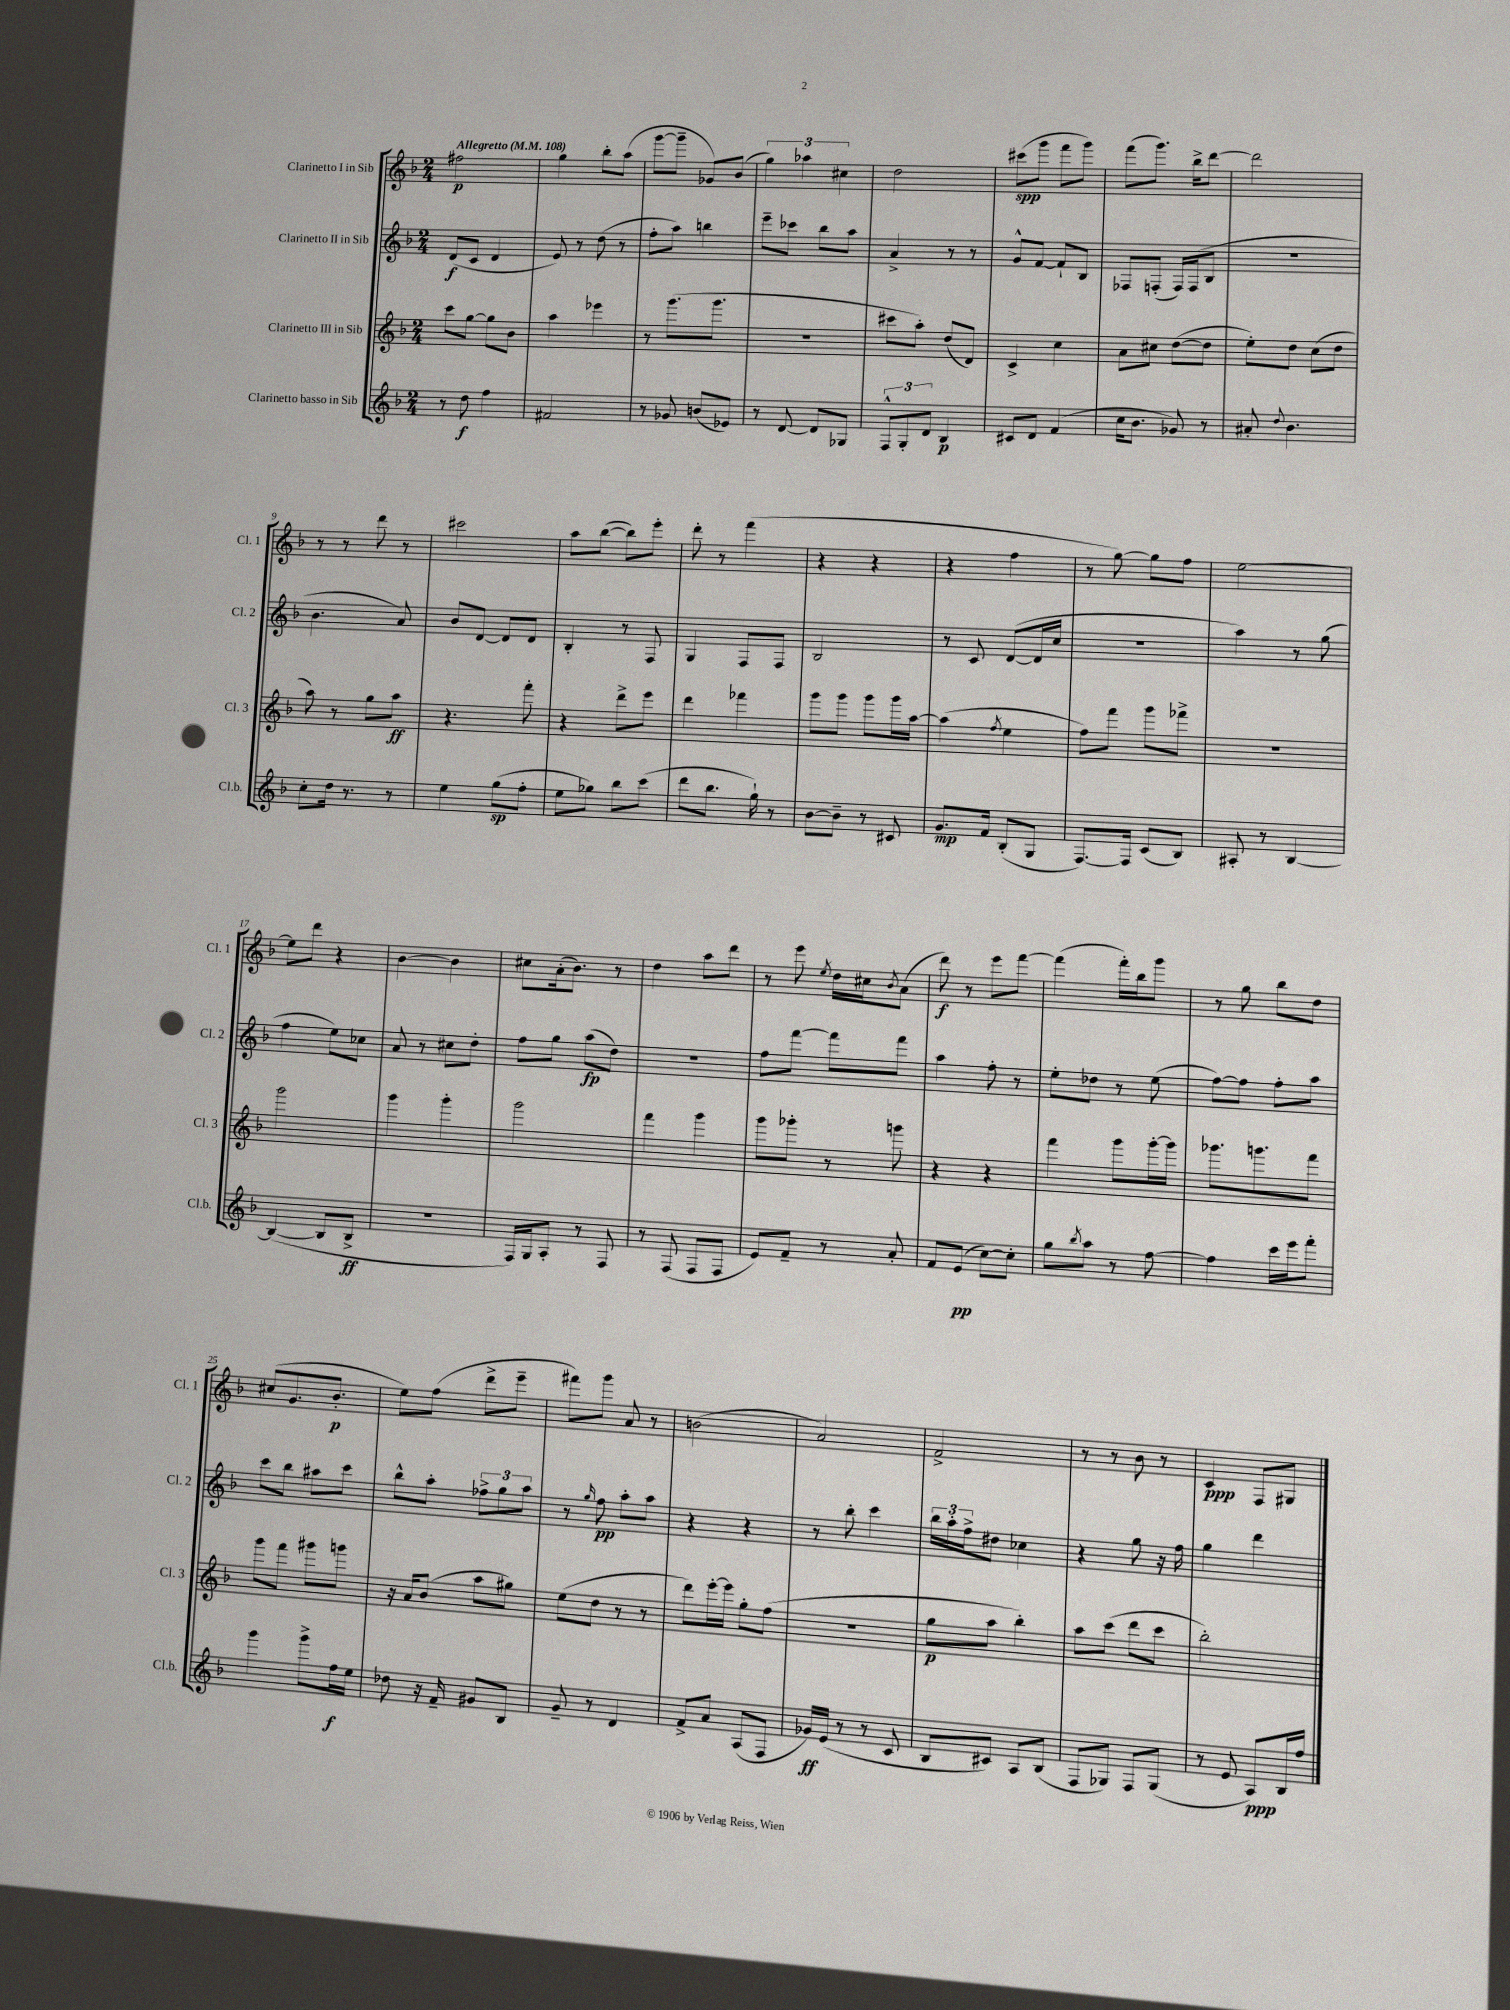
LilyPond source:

<<
\new StaffGroup <<
\new Staff = "s0" \with { instrumentName = "Clarinetto I in Sib" shortInstrumentName = "Cl. 1" } {
    \clef treble \key f \major \numericTimeSignature \time 2/4 \tempo "Allegretto" 4 = 108
    fis''2\p |
    g''4 bes''8-. a''8( |
    g'''8~ g'''8-- ges'8) bes'8( |
    \tuplet 3/2 { g''4) aes''4 cis''4 } |
    d''2 |
    cis'''8\spp( g'''8 f'''8 g'''8) |
    f'''8( g'''8.) bes''16-> d'''8~ |
    d'''2 |
    r8 r8 d'''8 r8 |
    cis'''2 |
    a''8 bes''8~( bes''8) e'''8-. |
    d'''8-. r8 f'''4( |
    r4 r4 |
    r4 f''4 |
    r8 g''8~) g''8 f''8 |
    e''2~ |
    e''8 d'''8 r4 |
    bes'4~ bes'4 |
    cis''8 a'16-.( bes'8.) r8 |
    d''4 a''8 d'''8 |
    r8 e'''8 \acciaccatura { e''8 } d''16 cis''16 \acciaccatura { bes'8 } a'8( |
    d'''8\f) r8 e'''8 f'''8~ |
    f'''4( f'''16-.) bes''16 g'''8 |
    r8 g''8 bes''8 d''8 |
    cis''8( g'8. bes'8.-.\p |
    e''8) f''8( d'''8-> e'''8-- |
    fis'''8) g'''8 a'8 r8 |
    b'2( |
    a'2) |
    f'2-> |
    r8 r8 bes'8 r8 |
    c'4\ppp f8 gis8 \bar "|." |
}
\new Staff = "s1" \with { instrumentName = "Clarinetto II in Sib" shortInstrumentName = "Cl. 2" } {
    \clef treble \key f \major \numericTimeSignature \time 2/4
    d'8\f( c'8 d'4 |
    e'8) r8 d''8( r8 |
    f''8-. a''8) b''4 |
    e'''8-- ces'''8 bes''8 a''8 |
    a'4-> r8 r8 |
    g'8-^ f'8~ f'8-! bes8 |
    fes8 f8-.( f16) f16( bes8 |
    R2 |
    bes'4. a'8) |
    bes'8 d'8~ d'8 d'8 |
    bes4-. r8 f8 |
    g4 f8 f8 |
    bes2 |
    r8 c'8 d'8~( d'16 c''16 |
    R2 |
    a''4) r8 g''8( |
    f''4 e''8) ces''8 |
    a'8 r8 cis''8 d''8-. |
    f''8 g''8 a''8\fp( d''8) |
    r2 |
    f''8 f'''8~ f'''8 f'''8 |
    a''4 f''8-. r8 |
    e''8-. des''8 r8 e''8( |
    f''8~) f''8 f''8-. a''8 |
    c'''8 bes''8 ais''8 c'''8 |
    bes''8-^ a''8-. \tuplet 3/2 { fes''8-> g''8 a''8 } |
    r8 \grace { g''16 } f''8\pp a''8-. a''8 |
    r4 r4 |
    r8 bes''8-. c'''4 |
    \tuplet 3/2 { bes''16 a''16-. f''16-> } dis''8 ces''4 |
    r4 g''8 r16 f''16 |
    g''4 d'''4 \bar "|." |
}
\new Staff = "s2" \with { instrumentName = "Clarinetto III in Sib" shortInstrumentName = "Cl. 3" } {
    \clef treble \key f \major \numericTimeSignature \time 2/4
    c'''8 g''8~ g''8 bes'8 |
    a''4 ees'''4 |
    r8 g'''8.( g'''8. |
    r2 |
    cis'''8 a''8-.) d''8( d'8) |
    c'4-> c''4 |
    a'8 cis''8 d''8~( d''8 |
    e''8-.) d''8 c''8( d''8 |
    a''8) r8 g''8 a''8\ff |
    r4. f'''8-. |
    r4 d'''8-> e'''8 |
    d'''4 fes'''4 |
    g'''8 g'''8 g'''8 g'''16 a''16~ |
    a''4( \acciaccatura { f''8 } e''4 |
    f''8) f'''8 g'''8 fes'''8-> |
    r2 |
    g'''2 |
    g'''4 g'''4-. |
    g'''2 |
    f'''4 g'''4 |
    g'''8 ges'''8-. r8 g'''8 |
    r4 r4 |
    f'''4 g'''8 g'''16~-. g'''16 |
    ges'''8. g'''8. f'''8 |
    g'''8 f'''8 gis'''8 g'''8 |
    r16 a'16 bes'8( a''8 gis''8) |
    e''8( d''8 r8 r8 |
    d'''8) e'''16~-. e'''16 g''8-. f''8( |
    r2 |
    g''8\p a''8 bes''4-.) |
    a''8 c'''8( d'''8 c'''8 |
    bes''2-.) \bar "|." |
}
\new Staff = "s3" \with { instrumentName = "Clarinetto basso in Sib" shortInstrumentName = "Cl.b." } {
    \clef treble \key f \major \numericTimeSignature \time 2/4
    r8 d''8\f f''4 |
    fis'2 |
    r8 ges'8 b'8( ees'8) |
    r8 d'8~ d'8 ges8 |
    \tuplet 3/2 { f8-^ g8-. d'8 } bes4\p |
    cis'8 d'8 f'4( |
    c''16 bes'8. ges'8) r8 |
    ais'8-. \appoggiatura { d''8 } bes'4. |
    c''8-. d''16 r8. r8 |
    e''4 g''8\sp( f''8-. |
    e''8 ges''8) bes''8 c'''8( |
    d'''8 bes''8. g''16-!) r8 |
    bes'8~ bes'8-- r8 cis'8 |
    g'8.\mp f'16 bes8-.( g8 |
    f8.~) f16 c'8( bes8) |
    ais8-. r8 bes4~ |
    bes4~( bes8 bes8->\ff |
    R2 |
    f16) g16 a8-. r8 f8 |
    r8 f8( f8 f8 |
    e'8) f'8-- r8 a'8-. |
    f'8 e'8\pp( c''8~) c''8-. |
    g''8 \acciaccatura { bes''8 } a''8 r8 f''8~ |
    f''4 c'''16 e'''16 f'''8-. |
    g'''4 g'''8-> f''16\f e''16 |
    des''8 r16 f'16-- gis'8 bes8 |
    g'8-- r8 d'4 |
    f'8-> a'8 a8( f8 |
    ges'16\ff) e'16( r8 r8 c'8 |
    bes8 cis'8) a8 bes8( |
    f8 ges8) f8 ges8( |
    r8 e'8 a8\ppp) bes16 f''16 \bar "|." |
}
>>
>>
